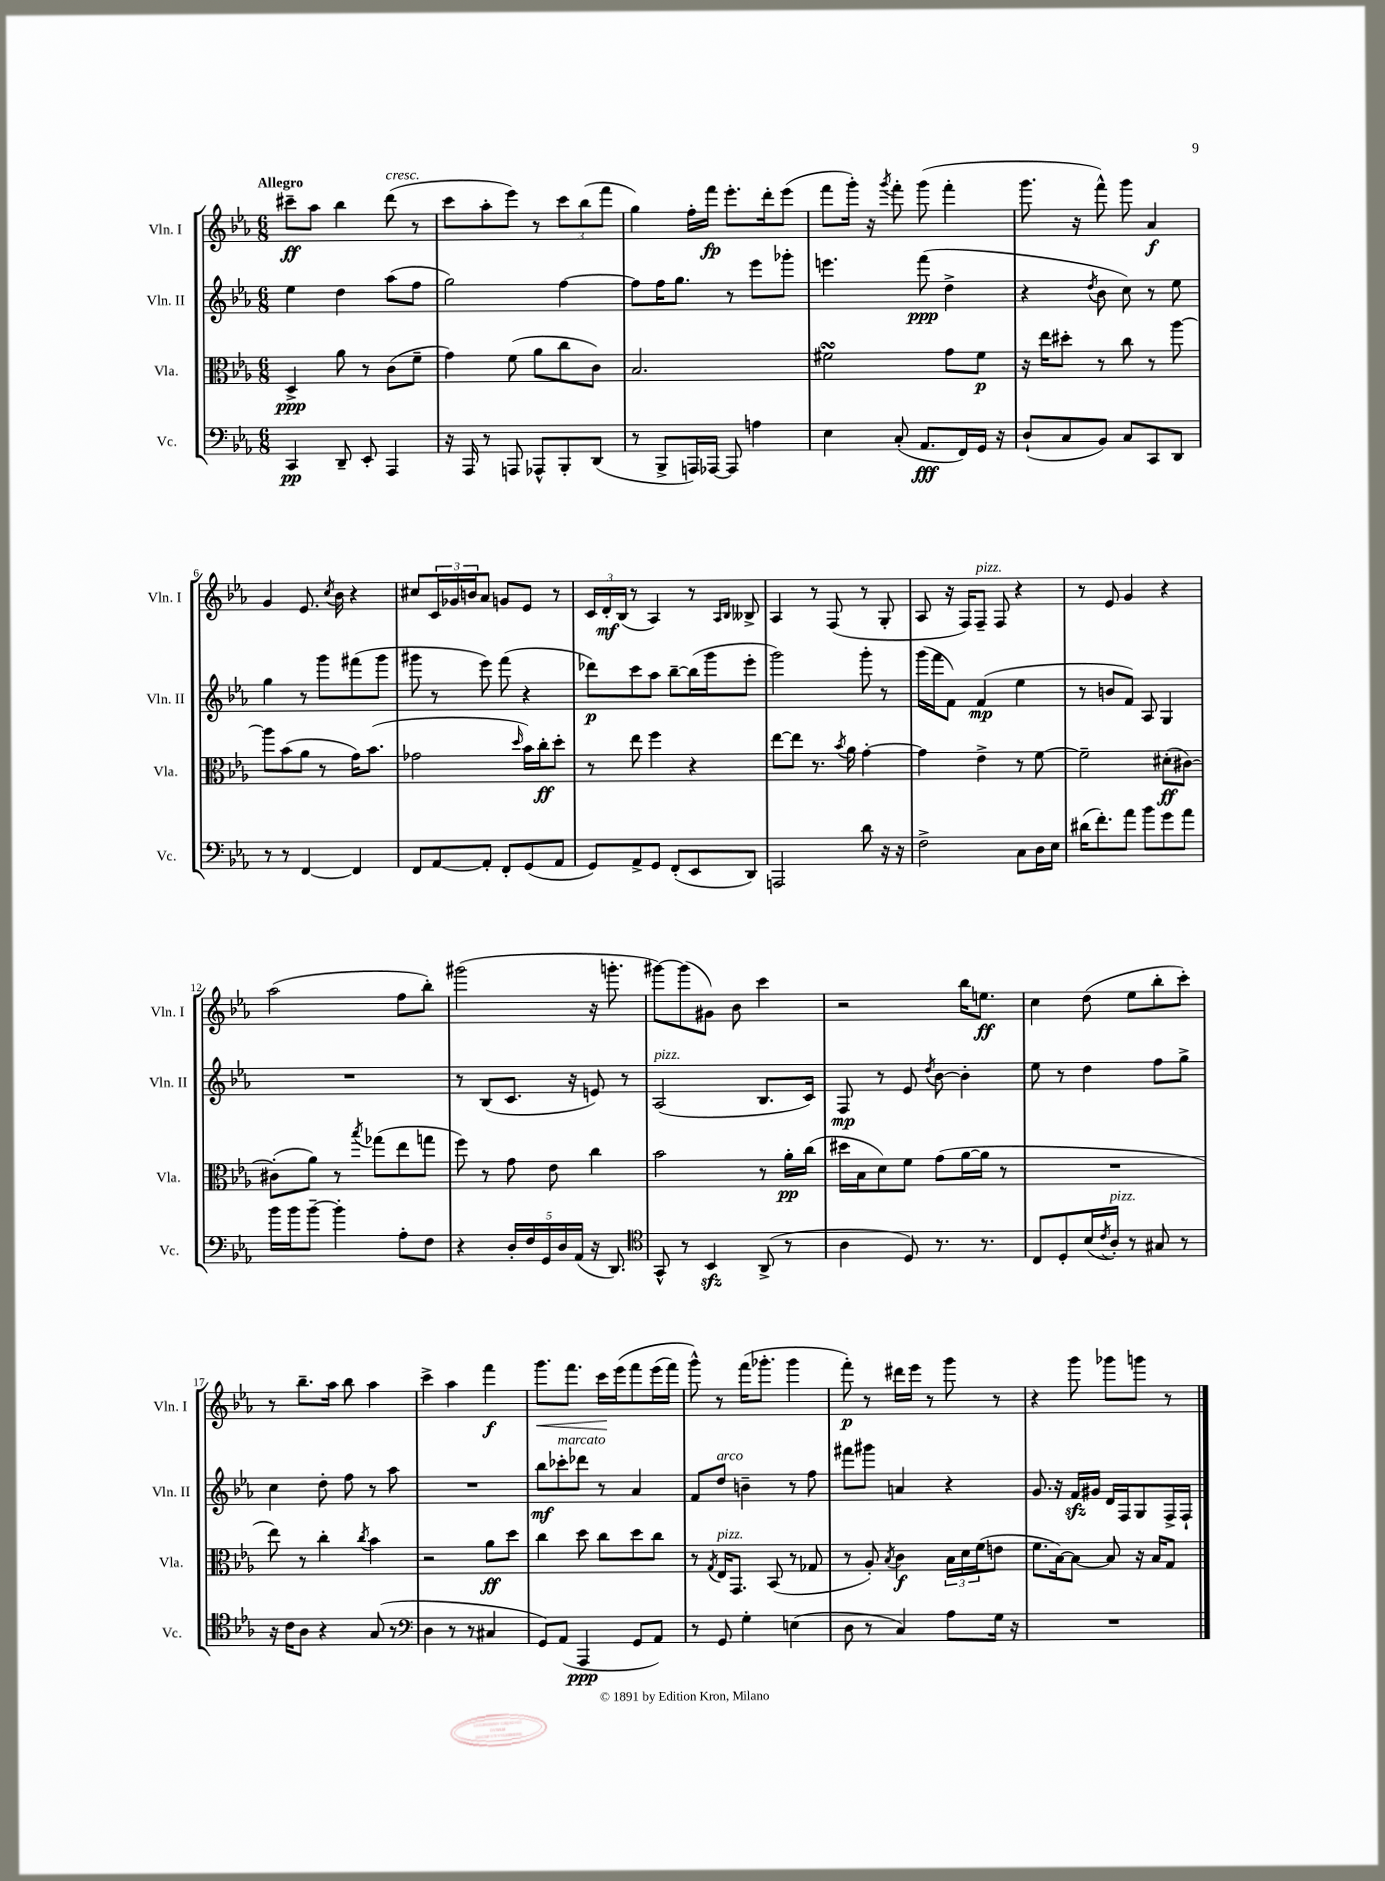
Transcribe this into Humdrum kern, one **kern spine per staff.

**kern	**kern	**kern	**kern
*staff4	*staff3	*staff2	*staff1
*clefF4	*clefC3	*clefG2	*clefG2
*k[b-e-a-]	*k[b-e-a-]	*k[b-e-a-]	*k[b-e-a-]
*M6/8	*M6/8	*M6/8	*M6/8
4CC	4D^	4ee-	8ccc#~
.	.	.	8aa-
8DD~	8a-	4dd	4bb-
8EE-'	8r	.	.
4AAA-	(8c	(8aa-	(8ddd
.	8f~	8ff	8r
=	=	=	=
16r	4g)	2gg)	8ccc
16AAA-	.	.	.
8r	.	.	8aa-'
8AAA	(8f	.	8eee-)
8AAA-^^	8a-	.	8r
8BBB-'	8cc	[4ff	12ccc
.	.	.	(12bb-
(8DD	8c)	.	.
.	.	.	12fff
=	=	=	=
8r	2.B-	8ff]	4gg)
8BBB-^	.	16ff	.
.	.	8.gg	.
16AAA)	.	.	16ff'
[16AAA-	.	.	16fff
8AAA-]	.	8r	8.eee-'
4A	.	8eee-	.
.	.	.	16ddd'
.	.	8ggg-'	(8eee-
=	=	=	=
4E-	2f#	4.eee	8fff
.	.	.	16ggg')
.	.	.	16r
.	.	.	8qggg
(8C'	.	.	8fff'
8.AA-	.	(8fff	(8ggg
.	8g	4dd^	4fff'
16FF)	.	.	.
16GG	8f#	.	.
16r	.	.	.
=	=	=	=
(8D`	16r	4r	8.ggg
.	16ee-	.	.
8C	8dd#'	.	.
.	.	.	16r
.	.	8qdd	.
8BB-)	8r	8b-	8fff^^)
8C	8cc	8cc)	8ggg
8CC	8r	8r	4a-
8DD	[8aa-	8ee-	.
=	=	=	=
8r	8aa-]	4gg	4g
8r	(8b-	.	.
[4FF	8a-	8r	8.e-
.	8r	8ggg	.
.	.	.	8qcc
.	.	.	16b-
4FF]	16g)	(8fff#	4r
.	(8.b-	.	.
.	.	8ggg	.
=	=	=	=
8FF	2g-	8ggg#	8cc#
[8AA-	.	8r	24c
.	.	.	24g-
.	.	.	24b
8AA-']	.	8eee-)	8a-
8FF'	.	(8fff	8g
.	16qqdd	.	.
(8GG	16b-)	4r	8e-
.	16cc'	.	.
8AA-	8dd'	.	8r
=	=	=	=
8GG)	8r	8ddd-)	24c
.	.	.	24d'
.	.	.	(24B-
8AA-^	8ee-	8ccc	8r
8GG	4ff	8aa-	4A-)
(8FF'	.	[8bb-~	.
8EE-	4r	(16bb-]	8r
.	.	16ggg	.
.	.	.	16qqA-
.	.	.	16qqB-
8DD)	.	8eee-'	8B--^
=	=	=	=
2AAA	[8ee-	2ggg)	4A-
.	8ee-]	.	.
.	8.r	.	8r
.	.	.	(8F
.	8qb-	.	.
.	16a-	.	.
8d	[4g'	8ggg'	8r
16r	.	8r	8G'
16r	.	.	.
=	=	=	=
2F^	4g]	(16ggg	8A-
.	.	16fff	.
.	.	8f)	16r
.	.	.	16F)
.	4e-^	(4f	8F~
.	.	.	8F
8C	8r	4ee-	4r
16D	[8f	.	.
16E-	.	.	.
=	=	=	=
(16d#	2f~]	8r	8r
8.f')	.	.	.
.	.	8b	8e-
8a-	.	8f)	4g
8b-	.	8A-	.
8g	(8d#'	4G	4r
8a-	[8c#)	.	.
=	=	=	=
16b-	(8c#']	2.r	(2aa-
16b-	.	.	.
[8b-~	8a-)	.	.
4b-']	8r	.	.
.	8qbb-	.	.
.	(8gg-	.	.
8A-'	8ee-	.	8ff
8F	8gg	.	8bb-')
=	=	=	=
4r	8ff)	8r	(2ggg#
.	8r	(8B-	.
20D'	8g	8.c	.
20F	.	.	.
20GG	.	.	.
.	8e-	.	.
20D	.	.	.
.	.	16r	.
(20AA-	.	.	.
16r	4cc	8e)	16r
8.DD)	.	.	8.ggg'
.	.	8r	.
=	=	=	=
*clefC4	*	*	*
8GG^^	2b-	(2A-	[8ggg#)
8r	.	.	(8ggg#]
4BB-	.	.	8g#)
.	.	.	8b-
(8AA-^	8r	8.B-	4ccc
8r	16a-'	.	.
.	(16cc	16c)	.
=	=	=	=
4A-	16dd#	8F	2r
.	16B-	.	.
.	8d)	8r	.
8D)	8f	8e-	.
.	.	8qdd	.
8.r	(8g	[8b-	.
.	[16a-	4b-']	16bb-
8.r	16a-]	.	8.ee
.	8r	.	.
=	=	=	=
8C	2.r	8ee-	4cc
8D'	.	8r	.
(16B-	.	4dd	(8dd
8qc	.	.	.
16A-')	.	.	.
8r	.	.	8ee-
8G#	.	8ff	8bb-'
8r	.	8gg^	8ccc')
=	=	=	=
16r	8ee-)	4cc	8r
16c	.	.	.
8A-	8r	.	8.bb-~
4r	4cc'	8dd'	.
.	.	.	16aa-
.	.	8ff	8bb-
.	8qcc	.	.
(8G	4b-	8r	4aa-
8r	.	8aa-	.
=	=	=	=
*clefF4	*	*	*
4D	2r	2.r	4ccc^
8r	.	.	4aa-
8r	.	.	.
4C#	8a-	.	4fff
.	8dd	.	.
=	=	=	=
8GG)	4cc	8bb-	8.ggg
(8AA-	.	8ccc-'	.
.	.	.	8.fff
4AAA-	8dd	8ddd-	.
.	8cc	8r	16ccc
.	.	.	&(16eee-
8GG	8dd	4a-	8fff
8AA-)	8cc	.	(16eee-
.	.	.	16fff)
=	=	=	=
8r	8r	8f	8ggg^^&)
.	8qG	.	.
8GG	16E-	8dd	8r
.	8.GG	.	.
4G'	.	4b~	(16fff
.	.	.	8.ggg-'
.	(8BB-	.	.
(4E	8r	8r	4ggg-
.	8G-	8ff	.
=	=	=	=
8D	8r	8fff#	8fff')
8r	8A-')	8ggg#	8r
.	8qB-	.	.
4C)	4c	4a	16ddd#
.	.	.	16eee-
.	.	.	8r
8A-	24B-	4r	8ggg
.	24d	.	.
.	(24f	.	.
16G	8e	.	8r
16r	.	.	.
=	=	=	=
2.r	8.f	8.g	4r
.	[16B-)	16r	.
.	8B-_	16f	8ggg
.	.	16g#	.
.	8B-]	16d	8ggg-
.	.	16F	.
.	16r	8G	8ggg
.	16B-	.	.
.	8G	16F^	8r
.	.	16F`	.
==	==	==	==
*-	*-	*-	*-
